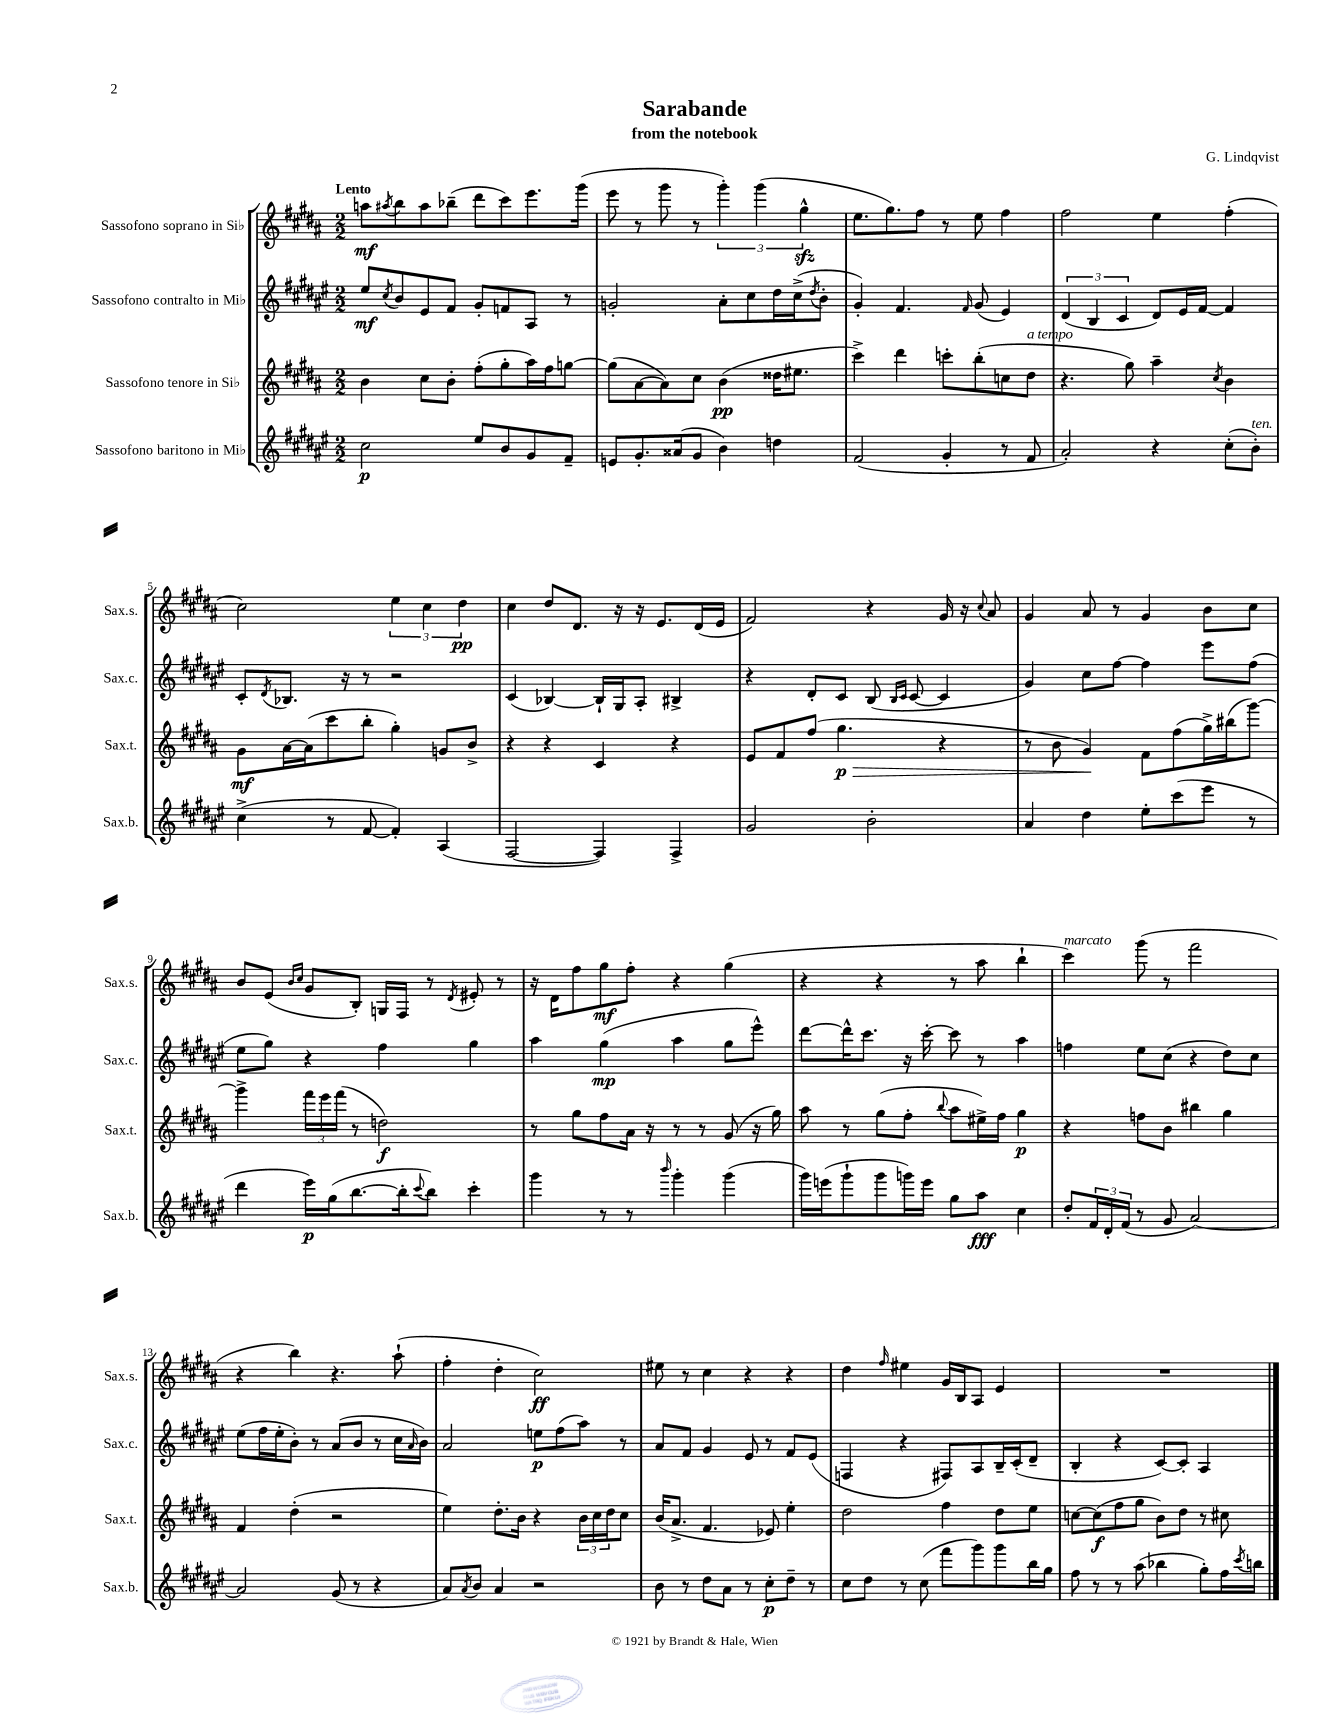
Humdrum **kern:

**kern	**kern	**kern	**kern
*staff4	*staff3	*staff2	*staff1
*clefG2	*clefG2	*clefG2	*clefG2
*k[f#c#g#d#a#e#]	*k[f#c#g#d#a#]	*k[f#c#g#d#a#e#]	*k[f#c#g#d#a#]
*M2/2	*M2/2	*M2/2	*M2/2
2cc#	4b	8ee#	8aa
.	.	8qcc#	8qaa#
.	.	8b	8bb
.	8cc#	8e#	8aa#
.	8b'	8f#	(8bb-~
8ee#	(8ff#'	8g#'	8ddd#
8b	8gg#'	8f	8ccc#)
8g#	16aa#)	8A#	8.eee
.	16ff#	.	.
8f#~	[8gg	8r	.
.	.	.	(16ggg#
=	=	=	=
8e	(8gg]	2g'	8eee
8.g#'	[8a#	.	8r
.	8a#])	.	8ggg#
(16a##	.	.	.
8g#	8cc#	.	8r
4b)	(4b	8a#'	6ggg#')
.	.	8cc#	.
.	.	.	(6ggg#
4dd	16dd##	16dd#	.
.	8.ee#	(16cc#^	.
.	.	.	6gg#^^
.	.	8qdd#	.
.	.	8b'	.
=	=	=	=
(2f#	4ccc#^)	4g#')	8.ee
.	.	.	8.gg#)
.	4ddd#	4.f#	.
.	.	.	8ff#
4g#'	8ccc'	.	8r
.	.	16qqf#	.
.	(8bb'	(8g#	8ee
8r	8cc	4e#)	4ff#
8f#	8dd#	.	.
=	=	=	=
2a#')	4.r	(6d#	2ff#
.	.	6B	.
.	.	6c#	.
.	8gg#)	.	.
4r	4aa#~	8d#)	4ee
.	.	16e#	.
.	.	[16f#	.
.	8qcc#	.	.
(8cc#'	4b	4f#]	(4ff#'
8b')	.	.	.
=	=	=	=
(4cc#^	8g#	8c#'	2cc#)
.	.	8qd#	.
.	[16a#	8.B-	.
.	(16a#]	.	.
8r	8ccc#	.	.
.	.	16r	.
[8f#	8bb'	8r	.
4f#'])	4gg#')	2r	6ee
.	.	.	6cc#
(4A#	8g	.	.
.	.	.	6dd#
.	8b^	.	.
=	=	=	=
[2F#	4r	(4c#	4cc#
.	4r	[4B-)	8dd#
.	.	.	8.d#
4F#])	4c#	16B-`]	.
.	.	16G#	16r
.	.	8A#'	16r
.	.	.	8.e
4F#^	4r	4B#^	.
.	.	.	(16d#
.	.	.	16e
=	=	=	=
2g#	8e	4r	2f#)
.	8f#	.	.
.	(8ff#	8d#'	.
.	4.gg#	8c#	.
2b'	.	(8B	4r
.	.	16qqB	.
.	.	16qqc#	.
.	.	[8c#	.
.	4r	4c#]	16g#
.	.	.	16r
.	.	.	8qqcc#
.	.	.	8a#
=	=	=	=
4a#	8r	4g#)	4g#
.	8b	.	.
4dd#	4g#)	8cc#	8a#
.	.	[8ff#	8r
8ee#'	8f#	4ff#]	4g#
(8ccc#	(8ff#	.	.
8eee#	16gg#^)	8eee#	8b
.	(16bb#	.	.
8r	[8ggg#)	(8ff#	8cc#
=	=	=	=
4ddd#	4ggg#^]	8ee#	8b
.	.	8gg#)	(8e
.	.	.	16qqb
.	.	.	16qqcc#
16eee#)	24fff#	4r	8g#
.	24eee	.	.
(16gg#	.	.	.
.	(24fff#	.	.
[8.bb	8r	.	8B')
.	2dd)	4ff#	16G
16bb']	.	.	16F#
8qqccc#	.	.	.
8bb)	.	.	8r
.	.	.	8qd#
4ccc#'	.	4gg#	8e#'
.	.	.	8r
=	=	=	=
4ggg#	8r	4aa#	16r
.	.	.	16d#
.	8gg#	.	8ff#
8r	8ff#	(4gg#	8gg#
8r	16a#	.	8ff#'
.	16r	.	.
16qqbbb	.	.	.
4ggg#'	8r	4aa#	4r
.	8r	.	.
(4ggg#	(8g#	8gg#	(4gg#
.	16r	8eee#^^)	.
.	16gg#)	.	.
=	=	=	=
16ggg#)	8aa#	[8ddd#	4r
(16eee	.	.	.
8ggg#`	8r	16ddd#^^]	.
.	.	8.ccc#	.
8ggg#	(8gg#	.	4r
16ggg)	8ff#'	16r	.
16eee	.	[16ccc#'	.
.	8qqbb	.	.
8gg#	8aa#	8ccc#]	8r
8aa#	16ee#^)	8r	8aa#
.	16ff#	.	.
4cc#	4gg#	4aa#	4bb`
=	=	=	=
8dd#'	4r	4ff	4ccc#)
24f#	.	.	.
24d#'	.	.	.
(24f#	.	.	.
8r	8ff	8ee#	(8ggg#
8g#	8b	(8cc#	8r
[2a#)	4bb#	4r	2fff#
.	4gg#	8dd#)	.
.	.	8cc#	.
=	=	=	=
2a#]	4f#	(8ee#	4r
.	.	16ff#	.
.	.	16ee#'	.
.	(4dd#'	8b')	4bb)
.	.	8r	.
(8g#	2r	(8a#	4.r
8r	.	8b	.
4r	.	8r	.
.	.	16cc#	(8aa#`
.	.	16qqa#	.
.	.	16b)	.
=	=	=	=
8a#)	4ee)	2a#	4ff#'
8qa#	.	.	.
8b	.	.	.
4a#	8.dd#'	.	4dd#'
.	16b	.	.
2r	4r	8ee	2cc#)
.	.	(8ff#	.
.	24b	8aa#)	.
.	24cc#	.	.
.	24dd#	.	.
.	8cc#	8r	.
=	=	=	=
8b	(16b	8a#	8ee#
.	8.a#^	.	.
8r	.	8f#	8r
8dd#	4.f#	4g#	4cc#
8a#	.	.	.
8r	.	8e#	4r
8cc#'	8e-)	8r	.
8dd#~	4ee'	8f#	4r
8r	.	(8e#	.
=	=	=	=
8cc#	2dd#	4F	4dd#
8dd#	.	.	.
.	.	.	16qqff#
8r	.	4r	4ee#
(8cc#	.	.	.
8fff#	4ff#	8F#)	16g#
.	.	.	16B
8ggg#)	.	8A#	8A#
8ggg#	8dd#	16B~	4e
.	.	(16c#'	.
16bb	8ee	8d#~	.
16gg#	.	.	.
=	=	=	=
8ff#	[8cc	4B'	1r
8r	(8cc]	.	.
8r	8ff#	4r	.
(8aa#	8gg#	.	.
4bb-	8b)	[8c#)	.
.	8dd#	8c#']	.
8gg#')	8r	4A#	.
16ff#	8cc#	.	.
8qccc#	.	.	.
16bb	.	.	.
==	==	==	==
*-	*-	*-	*-
